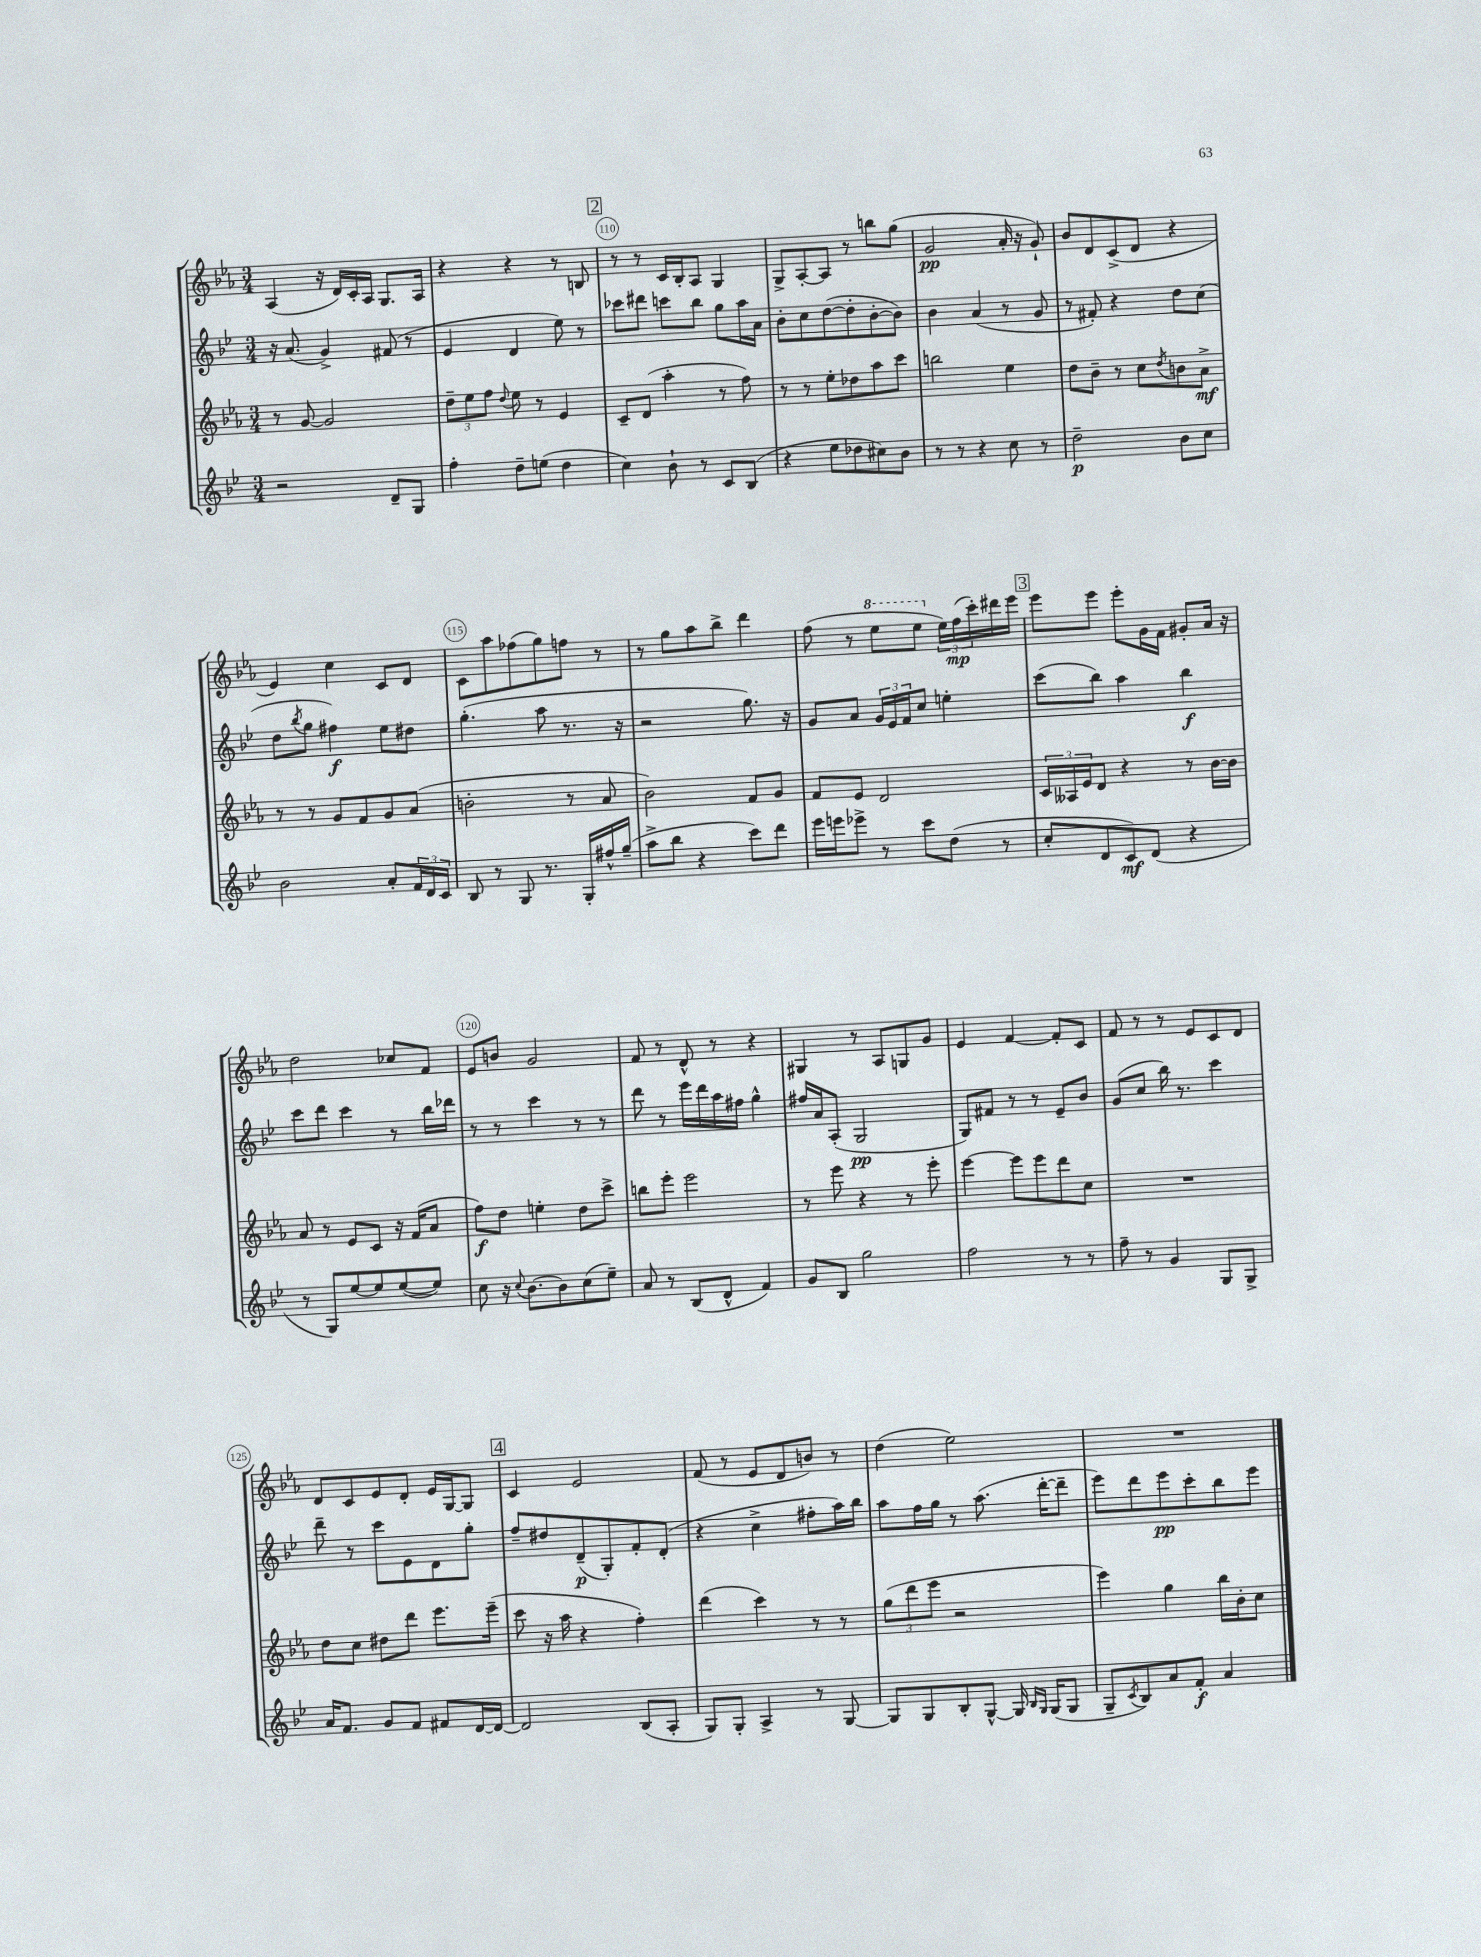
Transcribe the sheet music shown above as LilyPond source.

<<
\new StaffGroup <<
\new Staff = "s0" {
    \clef treble \key ees \major \numericTimeSignature \time 3/4
    aes4( r16 d'16) c'16-. aes16 g8. aes16 |
    r4 r4 r8 b8 |
    \mark \markup { \box "2" } r8 r8 c'16 bes16-. aes8 g4 |
    g8-> aes8~-. aes8 r8 b''8 g''8( |
    g'2\pp aes'16-. r16 g'8-!) |
    bes'8 d'8 c'8->( d'8 r4 |
    ees'4) c''4 c'8 d'8 |
    c'8 aes''8 fes''8( g''8) f''8 r8 |
    r8 g''8 aes''8 bes''8-> d'''4 |
    f''8( r8 \ottava #1 ees'''8 ees'''8 \ottava #0 \tuplet 3/2 { ees''16) f''16\mp( c'''16-.) } dis'''16 ees'''16 |
    \mark \markup { \box "3" } ees'''8 ees'''8 ees'''8-. g'16 f'16 gis'8-. aes'16 r16 |
    d''2 ces''8 f'8 |
    ees'8 b'8 g'2 |
    f'8 r8 d'8-^ r8 r4 |
    gis4 r8 aes8 g8 g'8 |
    ees'4 f'4~ f'8-. c'8 |
    f'8 r8 r8 ees'8 c'8 d'8 |
    d'8 c'8 ees'8 d'8-. ees'16 g16~ g8 |
    \mark \markup { \box "4" } c'4 ees'2 |
    f'8( r8 ees'8 d'8 b'8) r8 |
    d''4( ees''2) |
    R2. \bar "|." |
}
\new Staff = "s1" {
    \clef treble \key bes \major \numericTimeSignature \time 3/4
    r16 a'8.( g'4->) fis'8( r8 |
    ees'4 d'4 ees''8) r8 |
    \mark \markup { \box "2" } ces'''8 dis'''8 c'''8 bes''8 g''8 a''16 a'16 |
    bes'8-. c''8 d''8~( d''8-. bes'8~-. bes'8) |
    bes'4 a'4( r8 g'8 |
    r8 fis'8-.) r4 d''8 c''8( |
    d''8 \acciaccatura { bes''8 } g''8 fis''4\f) ees''8 dis''8 |
    g''4.-.( a''8 r8. r16 |
    r2 g''8.) r16 |
    g'8 a'8 \tuplet 3/2 { g'16 ees'16 f'16 } c''8 e''4-. |
    \mark \markup { \box "3" } c'''8( bes''8) a''4 bes''4\f |
    c'''8 d'''8 c'''4 r8 bes''16 des'''16 |
    r8 r8 c'''4 r8 r8 |
    d'''8 r8 ees'''16 d'''16 a''16 fis''16 g''4-^ |
    fis''16 a'16 a8-.( g2\pp |
    g8) fis'8 r8 r8 ees'8-- bes'8 |
    g'8( c''8 bes''16) r8. c'''4 |
    d'''8-- r8 c'''8 ees'8 d'8 g''8-. |
    \mark \markup { \box "4" } f''8-- dis''8 d'8--\p( g8-.) f'8-. d'8-.( |
    r4 c''4-> fis''8-. a''16) bes''16 |
    a''8 f''16 g''16 r8 a''8.( d'''16~-. d'''8-- |
    ees'''8) d'''8 ees'''8\pp c'''8-. bes''8 ees'''8 \bar "|." |
}
\new Staff = "s2" {
    \clef treble \key ees \major \numericTimeSignature \time 3/4
    r8 g'8~ g'2 |
    \tuplet 3/2 { d''8-- ees''8 f''8 } \appoggiatura { d''8 } ees''8 r8 ees'4 |
    \mark \markup { \box "2" } c'8-- d'8( aes''4-. r8 f''8) |
    r8 r8 ees''8-. des''8 aes''8 c'''8 |
    b''2 ees''4 |
    d''8 bes'8-- r8 c''8 \acciaccatura { d''8 } b'8 aes'8->\mf |
    r8 r8 g'8 f'8 g'8 aes'8( |
    b'2-. r8 aes'8 |
    bes'2) f'8 g'8 |
    f'8 ees'8 d'2 |
    \mark \markup { \box "3" } \tuplet 3/2 { c'16 aeses16 ees'16 } d'8 r4 r8 bes'16~ bes'16 |
    aes'8 r8 ees'8 c'8 r16 f'16( aes'8 |
    f''8\f) d''8 e''4-. d''8 c'''8-> |
    b''8 ees'''8-. ees'''2 |
    r8 ees'''8 r4 r8 ees'''8-. |
    ees'''4~ ees'''8 ees'''8 d'''8 c''8 |
    R2. |
    d''8 c''8 dis''8 d'''8 ees'''8. ees'''16--( |
    \mark \markup { \box "4" } c'''8 r16 aes''16 r4 f''4-.) |
    d'''4( c'''4) r8 r8 |
    \tuplet 3/2 { g''8( d'''8 ees'''8 } r2 |
    ees'''4) g''4 bes''16 bes'16-. c''8 \bar "|." |
}
\new Staff = "s3" {
    \clef treble \key bes \major \numericTimeSignature \time 3/4
    r2 d'8-- g8 |
    f''4-. d''8-- e''8( d''4 |
    \mark \markup { \box "2" } c''4) bes'8-! r8 c'8 bes8( |
    r4 ees''8 des''8 cis''8) bes'8 |
    r8 r8 r4 c''8 r8 |
    d''2--\p bes'8 c''8 |
    bes'2 a'8-. \tuplet 3/2 { f'16 d'16 c'16 } |
    bes8 r8 g8 r8. g16-. fis''16-^ g''16--( |
    a''8-> bes''8 r4 c'''8) d'''8 |
    ees'''16 e'''16 ees'''8-> r8 c'''8 d''8( r8 |
    \mark \markup { \box "3" } c''8-. d'8 c'8\mf) d'8( r4 |
    r8 g8) ees''8~ ees''8 ees''8~( ees''8) |
    c''8 r16 \appoggiatura { c''8 } bes'8.~ bes'8 c''8( ees''8--) |
    a'8 r8 bes8( d'8-^ f'4) |
    g'8 bes8 g''2 |
    f''2 r8 r8 |
    f''8-- r8 g'4 g8 g8-> |
    a'16 f'8. g'8 f'8 fis'8 d'16~ d'16~ |
    \mark \markup { \box "4" } d'2 bes8( a8-. |
    g8) g8-. a4-> r8 g8~ |
    g8 g8 bes8-. g8~-^ g16 \grace { bes16 g16 } g16( g8 |
    g8-- \acciaccatura { c'8 } bes8) a'8 f'8-.\f a'4 \bar "|." |
}
>>
>>
\layout { \context { \Score currentBarNumber = #108 \override BarNumber.break-visibility = ##(#f #t #t) barNumberVisibility = #(every-nth-bar-number-visible 5) \override BarNumber.stencil = #(make-stencil-circler 0.1 0.3 ly:text-interface::print) } }
